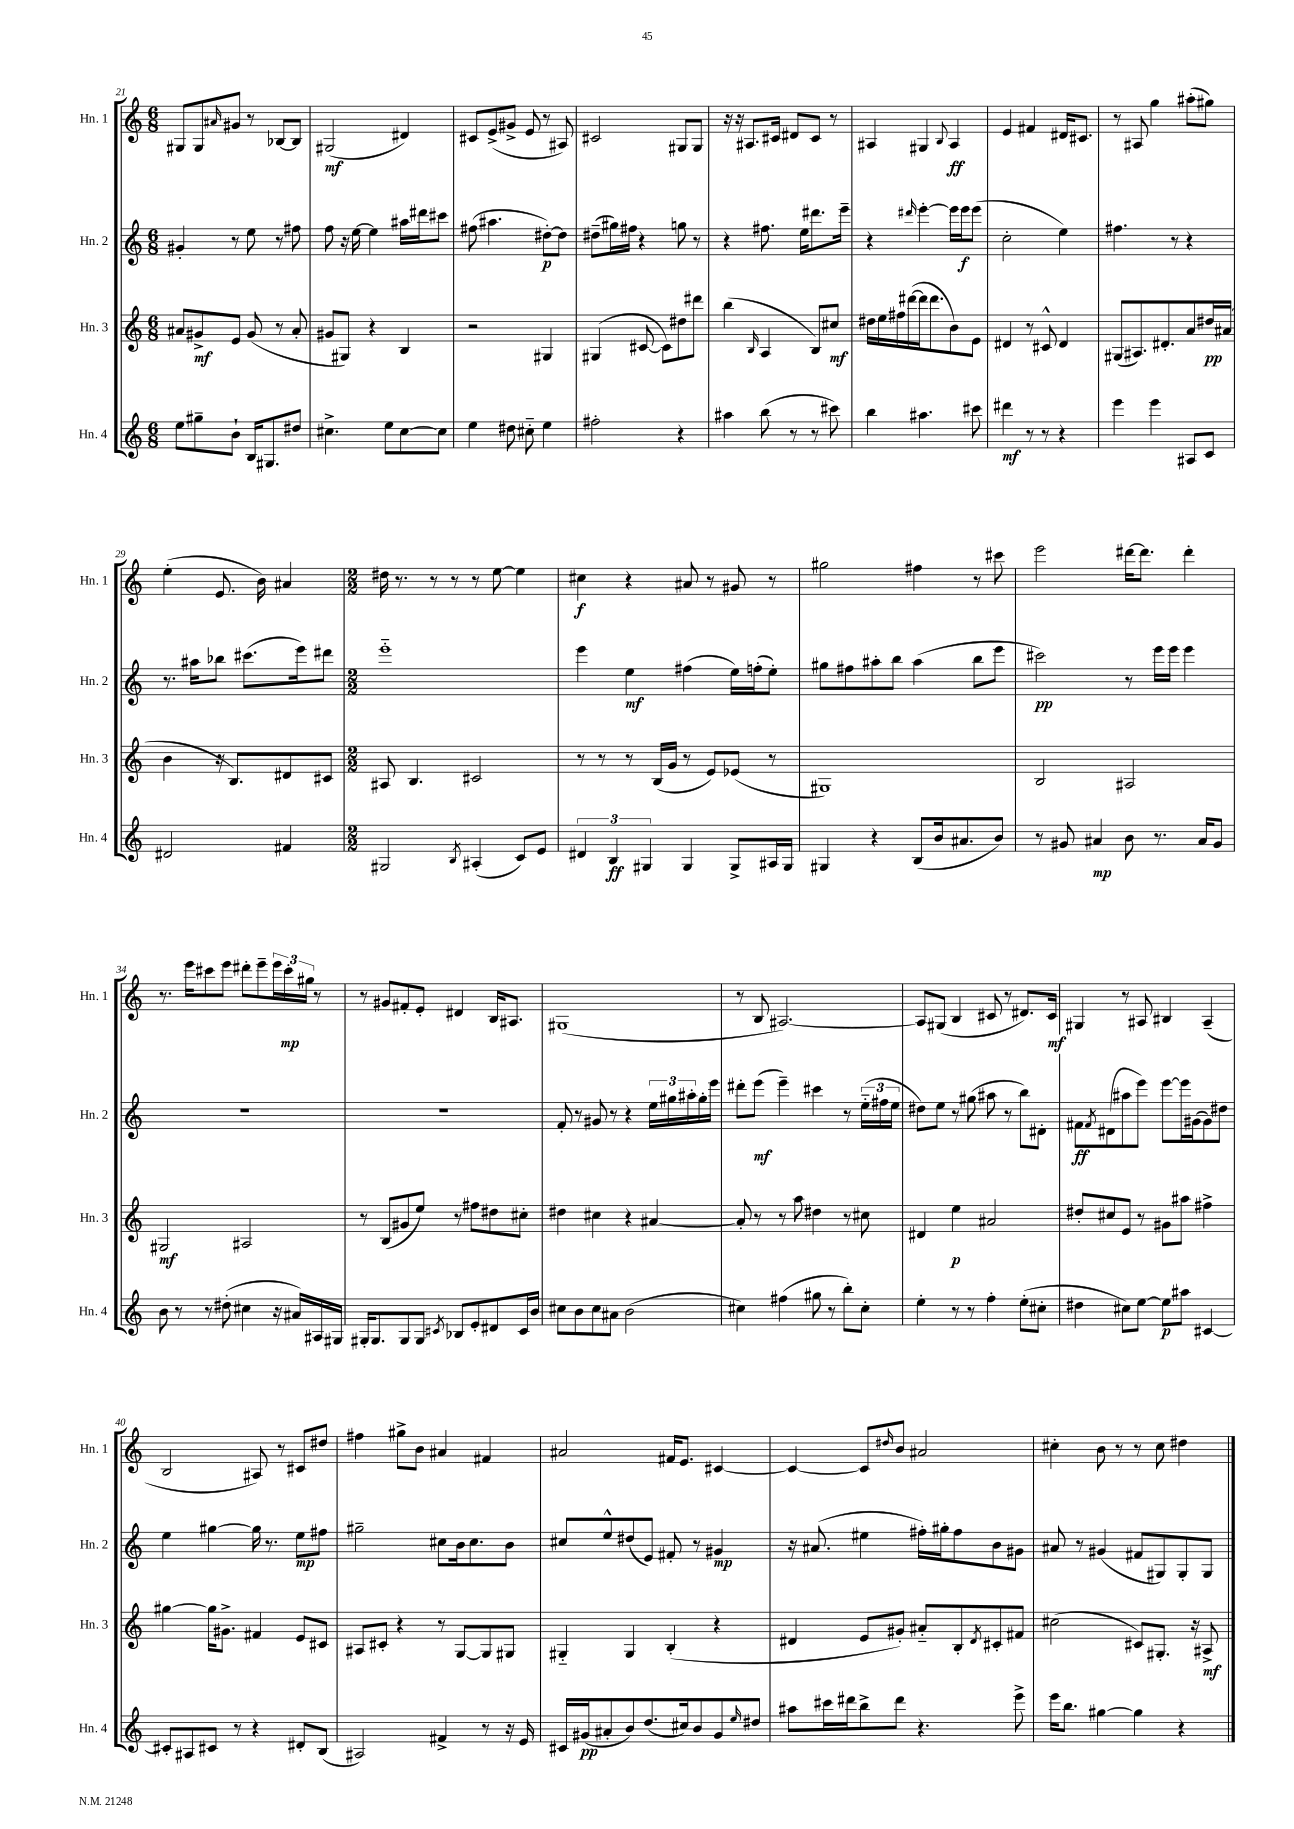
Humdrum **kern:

**kern	**kern	**kern	**kern
*staff4	*staff3	*staff2	*staff1
*clefG2	*clefG2	*clefG2	*clefG2
*k[]	*k[]	*k[]	*k[]
*M6/8	*M6/8	*M6/8	*M6/8
8ee	8a#	4g#'	8G#
8gg#~	8g#^	.	8G#
.	.	.	16qqa#
8b`	8e	8r	8g#
16B	(8g#	8ee	8r
8.G#	.	.	.
.	8r	8r	[8B-
8dd#	8a#'	8ff#	8B-]
=	=	=	=
4.cc#^	8g#	8ff	(2G#
.	8G#)	16r	.
.	.	[16ee	.
.	4r	4ee]	.
8ee	.	.	.
[8cc#	4B	16aa#	4d#)
.	.	16ddd#	.
8cc#]	.	8ccc#	.
=	=	=	=
4ee	2r	(8ff#	8c#
.	.	4.aa#	(8e^
8dd#	.	.	8g#^
8cc#'~	.	.	8e
4ee	4G#	[8dd#')	8r
.	.	8dd#]	8A#)
=	=	=	=
2ff#'	(4G#	(8dd#~	2c#
.	.	16gg#)	.
.	.	16ff#	.
.	[8c#	4r	.
.	8c#])	.	.
4r	8dd#	8gg	8G#
.	8ddd#	8r	8G#
=	=	=	=
4aa#	(4bb	4r	16r
.	.	.	16r
.	.	.	8.A#
.	16qqB	.	.
(8bb	4A	8.ff#	.
.	.	.	16c#
8r	.	.	8d#
.	.	16ee	.
8r	8B)	8.ddd#	8c#
8ccc#)	8cc#	.	8r
.	.	16eee~	.
=	=	=	=
4bb	16dd#	4r	4A#
.	16ee	.	.
.	16ff#	.	.
.	([16ddd#	.	.
.	.	16qqddd#	.
4.aa#	16ddd#]	[4eee'	4G#
.	8.ddd#	.	.
.	.	.	8qqB
.	8b)	16eee]	4A#
.	.	16eee	.
8ccc#	8e	(8eee	.
=	=	=	=
4ddd#	4d#	2cc'	4e
8r	8r	.	4f#
8r	8c#^^	.	.
4r	4d#	4ee)	16d#
.	.	.	8.c#
=	=	=	=
4eee	(8G#	4.ff#	8r
.	8.A#)	.	8A#
4eee	.	.	4gg
.	8.d#'	.	.
.	.	8r	.
8A#	8a	4r	(8aa#'
8c	16dd#	.	8gg#)
.	(16a#	.	.
=	=	=	=
2d#	4b	8.r	(4ee'
.	.	16aa#	.
.	16r	8bb-	8.e
.	8.B)	.	.
.	.	(8.ccc#	.
.	.	.	16b)
4f#	8d#	.	4a#
.	.	16eee)	.
.	8c#	8ddd#	.
=	=	=	=
*M2/2	*M2/2	*M2/2	*M2/2
2G#	8A#	1eee'~	16dd#
.	.	.	8.r
.	4.B	.	.
.	.	.	8r
.	.	.	8r
8qB	.	.	.
(4A#'	2c#	.	8r
.	.	.	[8ee
8c)	.	.	4ee]
8e	.	.	.
=	=	=	=
6d#	8r	4eee	4cc#
.	8r	.	.
6B	.	.	.
.	8r	4ee	4r
6G#	.	.	.
.	(16B	.	.
.	16g	.	.
4G#	8r	(4ff#	8a#
.	8e)	.	8r
8G#^	(8e-	16ee)	8g#
.	.	(16ff'	.
16A#	8r	8ee')	8r
16G#	.	.	.
=	=	=	=
4G#	1G#)	8gg#	2gg#
.	.	8ff#	.
4r	.	8aa#'	.
.	.	8bb	.
(8B	.	(4aa#	4ff#
16b	.	.	.
8.a#	.	.	.
.	.	8bb	8r
8b)	.	8eee	8ccc#
=	=	=	=
8r	2B	2ccc#)	2eee
8g#	.	.	.
4a#	.	.	.
8b	2A#	8r	[16ddd#
.	.	.	8.ddd#]
8.r	.	16eee	.
.	.	16eee	.
.	.	4eee	4ddd#'
16a#	.	.	.
8g#	.	.	.
=	=	=	=
8b	2G#	1r	8.r
8r	.	.	.
.	.	.	16eee
8r	.	.	8ccc#
(8dd#'	.	.	8eee
4cc#	2A#	.	8ddd#'
.	.	.	8eee~
16r	.	.	24eee
.	.	.	24ccc#'
16a#)	.	.	.
.	.	.	24gg#
16A#	.	.	8r
16G#	.	.	.
=	=	=	=
16G#'	8r	1r	8r
8.G#	.	.	.
.	(8B	.	8g#
8G#	8g#	.	8f#'
8G#	8ee)	.	8e'
8qc#	.	.	.
8B-	8r	.	4d#
8e'	8ff#	.	.
8d#	8dd#	.	16B
.	.	.	8.A#
16c#	8cc#'	.	.
16b	.	.	.
=	=	=	=
8cc#	4dd#	8f'	(1G#
8b	.	8r	.
8cc#	4cc#	8g#	.
8a#	.	8r	.
(2b	4r	4r	.
.	[4a#	24ee	.
.	.	24gg#	.
.	.	24aa#'	.
.	.	16gg#'	.
.	.	16eee	.
=	=	=	=
4cc#)	8a#']	8ddd#'	8r
.	8r	(8eee	8B
(4ff#	8r	4eee~)	[2.A#)
.	8aa	.	.
8gg#	4dd#	4ccc#	.
8r	.	.	.
8bb')	8r	8r	.
8cc#'	8cc#	(24ee'~	.
.	.	24ff#	.
.	.	24ee	.
=	=	=	=
4ee'	4d#	8dd#)	8A#]
.	.	8ee	(8G#
8r	4ee	8r	4B
8r	.	(8gg#	.
4ff'	2a#	8aa#	8c#
.	.	8r	8r
(8ee'	.	8bb)	8.d#)
8cc#'	.	8d#'	.
.	.	.	16c#
=	=	=	=
4dd#	8dd#'	8f#	4G#
.	.	8qf#	.
.	8cc#	(8d#	.
8cc#)	8e	8aa#	8r
[8ee	8r	8eee)	8A#
8ee]	8g#	[8eee	4B#
8aa#	8aa#	16eee]	.
.	.	(16g#	.
[4c#	4ff#^	8g#)	(4A#~
.	.	8dd#	.
=	=	=	=
8c#']	[4gg#	4ee	2B
8A#	.	.	.
8c#	16gg#]	[4gg#	.
.	8.g#^	.	.
8r	.	.	.
4r	4f#	16gg#]	8A#)
.	.	8.r	.
.	.	.	8r
8d#'	8e	8ee	8c#
(8B	8c#	8ff#	8dd#
=	=	=	=
2A#)	8A#	2gg#~	4ff#
.	8c#'	.	.
.	4r	.	8gg#^
.	.	.	8b
4f#^	8r	8cc#	4a#
.	[8G	16b	.
.	.	8.cc#	.
8r	8G]	.	4f#
16r	8G#	8b	.
16e	.	.	.
=	=	=	=
16c#	4G#'~	8cc#	2a#
(16g#	.	.	.
8a#'	.	8ee^^	.
8b)	4G#	(8dd#	.
(8.dd	.	8e)	.
.	(4B'	8f#'	16f#
16cc#)	.	.	8.e
8b	.	8r	.
8g#	4r	4g#	[4c#
16qqee	.	.	.
8dd#	.	.	.
=	=	=	=
8aa#	4d#	16r	4c#_
.	.	(8.a#	.
16ccc#	.	.	.
16ddd#	.	.	.
8bb^	8e	4ee#	8c#]
.	.	.	16qqdd#
8ddd#	8g#')	.	8b
4.r	8a#'~	16ff#')	2a#
.	.	16gg#'	.
.	8B'	8ff#	.
.	8qd#	.	.
.	8c#'	8b	.
8eee^	8f#	8g#	.
=	=	=	=
16eee	(2cc#	8a#	4cc#'
8.bb	.	.	.
.	.	8r	.
[4gg#	.	(4g#	8b
.	.	.	8r
4gg#]	8c#)	8f#	8r
.	8.G#'	8G#)	8cc#
4r	.	8G#'	4dd#
.	16r	.	.
.	8A#^	8G#	.
==	==	==	==
*-	*-	*-	*-
